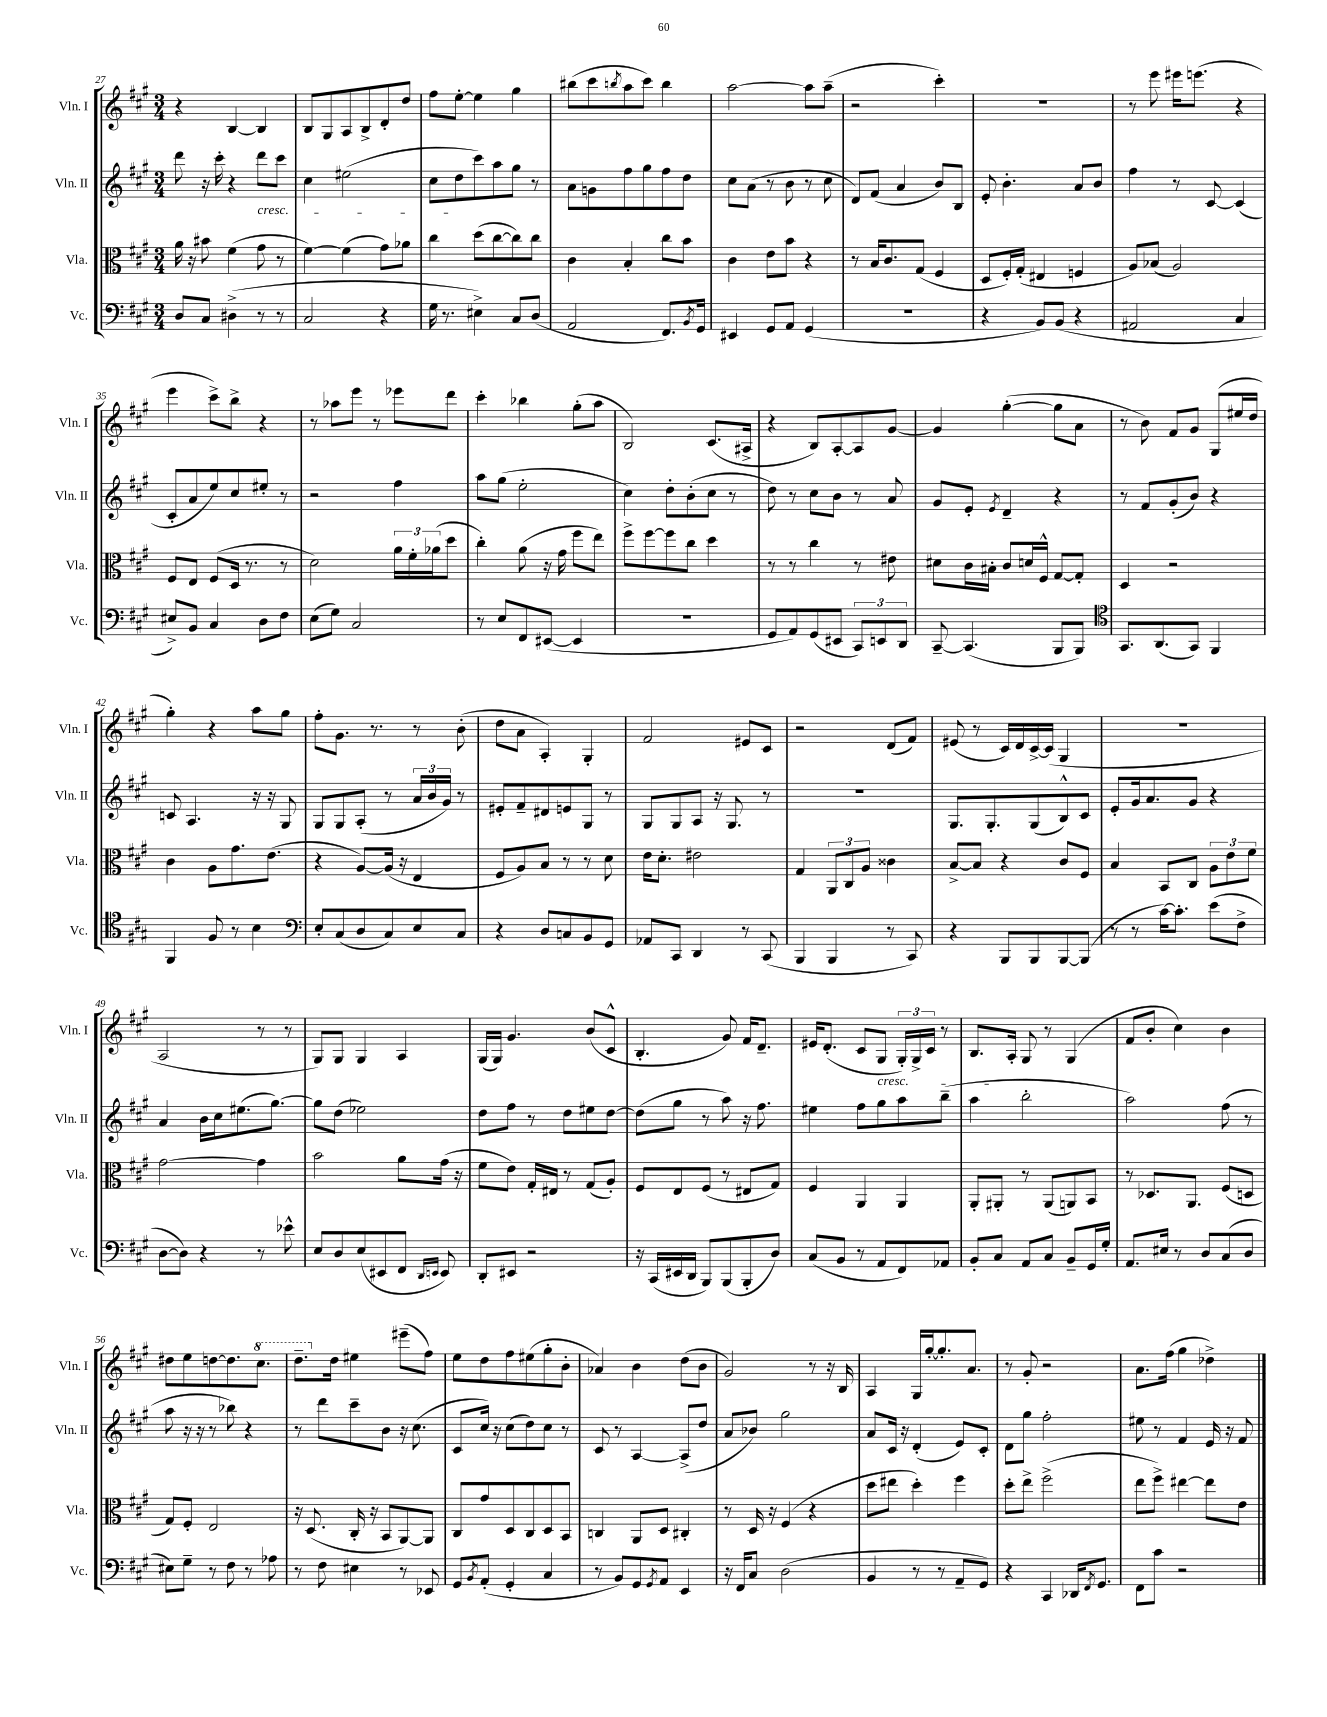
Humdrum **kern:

**kern	**kern	**kern	**kern
*staff4	*staff3	*staff2	*staff1
*clefF4	*clefC3	*clefG2	*clefG2
*k[f#c#g#]	*k[f#c#g#]	*k[f#c#g#]	*k[f#c#g#]
*M3/4	*M3/4	*M3/4	*M3/4
8D	16a	8ddd	4r
.	16r	.	.
8C#	8b#	16r	.
.	.	16ccc#'	.
(4D#^	(4f#	4r	[4B
8r	8g#	8ddd	4B]
8r	8r	8ccc#	.
=	=	=	=
2C#	[4f#)	4cc#	8B
.	.	.	8G#
.	(4f#]	(2ee#	8A
.	.	.	8B^
4r	8g#)	.	8d'
.	8a-	.	8dd
=	=	=	=
16G#	4cc#	8cc#	8ff#
8.r	.	.	.
.	.	8dd	[8ee'
4E#^)	(8dd	8ccc#)	4ee]
.	[8cc#	8aa	.
8C#	8cc#])	8gg#	4gg#
(8D	8cc#	8r	.
=	=	=	=
2AA	4c#	8a	(8bb#
.	.	8g	8ccc#
.	.	.	8qbb
.	4B'	8ff#	8aa
.	.	8gg#	8ccc#)
8.FF#)	8cc#	8ff#	4bb
.	8b	8dd	.
8qBB	.	.	.
16GG#	.	.	.
=	=	=	=
4EE#	4c#	8cc#	[2aa
.	.	(8a	.
8GG#	8e	8r	.
8AA	8b	8b	.
(4GG#	4r	8r	8aa]
.	.	8cc#	(8aa~
=	=	=	=
2.r	8r	8d)	2r
.	16B	(8f#	.
.	8.c#	.	.
.	.	4a	.
.	(8G#	.	.
.	4F#	8b)	4ccc#')
.	.	8B	.
=	=	=	=
4r	8D	8e'	2.r
.	16F#')	4.b'	.
.	(16G#'	.	.
8BB)	4E#	.	.
(8BB	.	.	.
4r	4F	8a	.
.	.	8b	.
=	=	=	=
2AA#	8A)	4ff#	8r
.	(8B-	.	8eee
.	2A)	8r	16eee#
.	.	.	(8.eee
.	.	[8c#	.
4C#	.	(4c#]	4r
=	=	=	=
8E#^)	8F#	8c#'	4eee
8BB	8E	8a	.
4C#	(8F#	8ee)	8ccc#^)
.	16D	8cc#	8bb^
.	8.r	.	.
8D	.	8ee#'	4r
8F#	8r	8r	.
=	=	=	=
(8E	2d)	2r	8r
8G#)	.	.	8aa-
2C#	.	.	8eee
.	.	.	8r
.	24a	4ff#	8eee-
.	24f#'	.	.
.	(24a-	.	.
.	8dd	.	8ddd
=	=	=	=
8r	4cc#')	8aa	4ccc#'
8E	.	(8gg#	.
8FF#	(8a	2ee'	4bb-
([8EE#	16r	.	.
.	16g#	.	.
4EE#]	8ff#	.	(8gg#'
.	8ee)	.	8aa
=	=	=	=
2.r	8ff#^	4cc#)	2B)
.	[8ff#	.	.
.	8ff#]	8dd'	.
.	8cc#	(8b'	.
.	4dd	8cc#	(8.c#
.	.	8r	.
.	.	.	16A#^
=	=	=	=
8GG#	8r	8dd)	4r
8AA)	8r	8r	.
(8GG#	4cc#	8cc#	8B)
8EE#	.	8b	[8A'
12CC#)	8r	8r	8A]
12EE	.	.	.
.	8e#	8a	[8g#
12DD	.	.	.
=	=	=	=
[8CC#~	8d#	8g#	4g#]
(4.CC#]	16c#	8e'	.
.	16B#'	.	.
.	.	8qe	.
.	8c#	4d~	([4gg#'
.	16d	.	.
.	16F#^^	.	.
8BBB	[8G#	4r	8gg#]
8BBB)	8G#']	.	8a
=	=	=	=
*clefC4	*	*	*
8.GG#	4D	8r	8r
.	.	8f#	8b)
(8.AA	.	.	.
.	2r	(8g#'	8f#
8GG#)	.	8b)	8g#
4FF#	.	4r	(8G#
.	.	.	16ee#
.	.	.	16dd
=	=	=	=
4FF#	4c#	8c	4gg#')
.	.	4.A	.
8F#	8A	.	4r
8r	8.g#	.	.
4B	.	16r	8aa
.	(8.e	16r	.
.	.	8G#	8gg#
=	=	=	=
*clefF4	*	*	*
8E'	4r	8G#	8ff#'
(8C#	.	8G#	8.g#
8D	[8A)	(8A'	.
.	.	.	8.r
8C#)	(16A]	8r	.
.	16r	.	.
8E	4E	24a	8r
.	.	24b	.
.	.	24g#)	.
8C#	.	8r	(8b'
=	=	=	=
4r	8F#	8e#'	8dd
.	8A)	8f#~	8a
8D	8B	8d#	4A')
8C	8r	8e	.
8BB	8r	8G#	4G#'
8GG#	8d	8r	.
=	=	=	=
8AA-	16e	8G#	2f#
.	8.d'	.	.
8CC#	.	8G#	.
4DD	2e#	8A	.
.	.	16r	.
.	.	8.G#	.
8r	.	.	8e#
(8CC#	.	8r	8c#
=	=	=	=
4BBB	4G#	2.r	2r
4BBB	12AA	.	.
.	12C#	.	.
.	12A	.	.
8r	4c##	.	(8d
8CC#)	.	.	8f#)
=	=	=	=
4r	[8B^	8.G#	(8e#
.	8B]	.	8r
.	.	8.G#'	.
8BBB	4r	.	16c#)
.	.	.	16d
8BBB	.	(8G#	[16c#^
.	.	.	(16c#]
[8BBB	8c#	8B^^)	4G#
(8BBB]	8F#	8c#	.
=	=	=	=
8r	4B	8e'	2.r
8r	.	16g#	.
.	.	8.a	.
[16c#)	8BB	.	.
8.c#']	.	.	.
.	8C#	8g#	.
(8e	12A	4r	.
.	12e	.	.
8F#^	.	.	.
.	12f#	.	.
=	=	=	=
[8D	[2g#	4a	2A
8D])	.	.	.
4r	.	16b	.
.	.	16cc#	.
.	.	(8.ee#	.
8r	4g#]	.	8r
.	.	[8.gg#)	.
8e-^^	.	.	8r
=	=	=	=
8E	2b	8gg#]	8G#)
8D	.	(8dd	8G#
(8E	.	2ee-)	4G#
8EE#	.	.	.
8FF#	8a	.	4A
16qqDD	.	.	.
16qqEE	.	.	.
8EE)	(16g#	.	.
.	16r	.	.
=	=	=	=
8DD'	8f#	8dd	(16G#
.	.	.	16G#)
8EE#	8e)	8ff#	4.g#
2r	16G#'	8r	.
.	16E#	.	.
.	8r	8dd	.
.	(8G#	8ee#	(8b
.	8A')	[8dd	8c#^^
=	=	=	=
16r	8F#	(8dd]	4.B'
(16CC#	.	.	.
16EE#	8E	8gg#	.
16DD	.	.	.
8BBB)	(8F#	8r	.
(8BBB	8r	8aa)	8g#)
8BBB'	8E#	16r	16f#
.	.	8.ff#	8.d~
8D)	8G#)	.	.
=	=	=	=
(8C#	4F#	4ee#	16e#
.	.	.	(8.d'
8BB	.	.	.
8r	4AA	8ff#	8c#
8AA	.	8gg#	8G#
8FF#)	4AA	8aa	24G#')
.	.	.	24G#^
.	.	.	24c#
8AA-	.	(8bb~	8r
=	=	=	=
8BB'	8AA'	4aa	8.B
8C#	8AA#'	.	.
.	.	.	16A'
8AA	8r	2bb'	8G#
8C#	(8AA#	.	8r
8BB~	8AA)	.	(4G#
16GG#	8BB	.	.
16G#'	.	.	.
=	=	=	=
8.AA	8r	2aa)	8f#
.	8.D-	.	8b'
16E#	.	.	.
8r	.	.	4cc#)
.	8.AA	.	.
8D	.	.	.
(8C#	(8F#	(8ff#	4b
8D	8D	8r	.
=	=	=	=
8E#)	8G#)	8aa	8dd#
8G#~	8F#'	16r	8ee
.	.	16r	.
8r	2E	8r	[8dd
8F#	.	8bb-)	8.dd]
8r	.	4r	.
.	.	.	8.ccc#
8A-	.	.	.
=	=	=	=
8r	16r	8r	8.ddd~
.	(8.D	.	.
8F#	.	8ddd	.
.	.	.	16dd
4E#	16C#'	8ccc#~	4ee#
.	16r	.	.
.	8BB	8b	.
8r	[8AA)	16r	(8eee#~
.	.	(8.cc#	.
8EE-	8AA]	.	8ff#)
=	=	=	=
8GG#	8C#	8c#	8ee
8qBB	.	.	.
(8AA'	8g#	16cc#)	8dd
.	.	16r	.
4GG#'	8D	(8cc#	8ff#
.	8C#	8dd)	(8ee#
4C#	8D	8cc#	8gg#'
.	8BB	8r	8b'
=	=	=	=
8r	4C	8c#	4a-)
8BB)	.	8r	.
8GG#	8AA	[4A	4b
8qGG#	.	.	.
8AA	8D	.	.
4EE	4C#'	(8A^]	(8dd
.	.	8dd	8b
=	=	=	=
16r	8r	8a	2g#)
16FF#	.	.	.
8C#	16D	8b-)	.
.	16r	.	.
(2D	(4F#	2gg#	.
.	4r	.	8r
.	.	.	16r
.	.	.	16B
=	=	=	=
4BB	8dd	8a	4A
.	8ee#	16c#	.
.	.	16r	.
8r	4dd')	(4d'	16G#
.	.	.	[16gg#'
8r	.	.	8.gg#']
8AA~	4ff#	8e)	.
.	.	.	8.a
8GG#)	.	8c#'	.
=	=	=	=
4r	8dd'	8d	8r
.	8ee^	8gg#	8g#'
4CC#	(2ff#^	2ff#'	2r
16DD-	.	.	.
8qFF#	.	.	.
8.GG#	.	.	.
=	=	=	=
8FF#	8ee	8ee#	8.a
8c#	8ff#^)	8r	.
.	.	.	(16ff#
2r	[4ee#	4f#	4gg#
.	8ee#]	16e	4dd-^)
.	.	16r	.
.	8e	8f#	.
==	==	==	==
*-	*-	*-	*-
